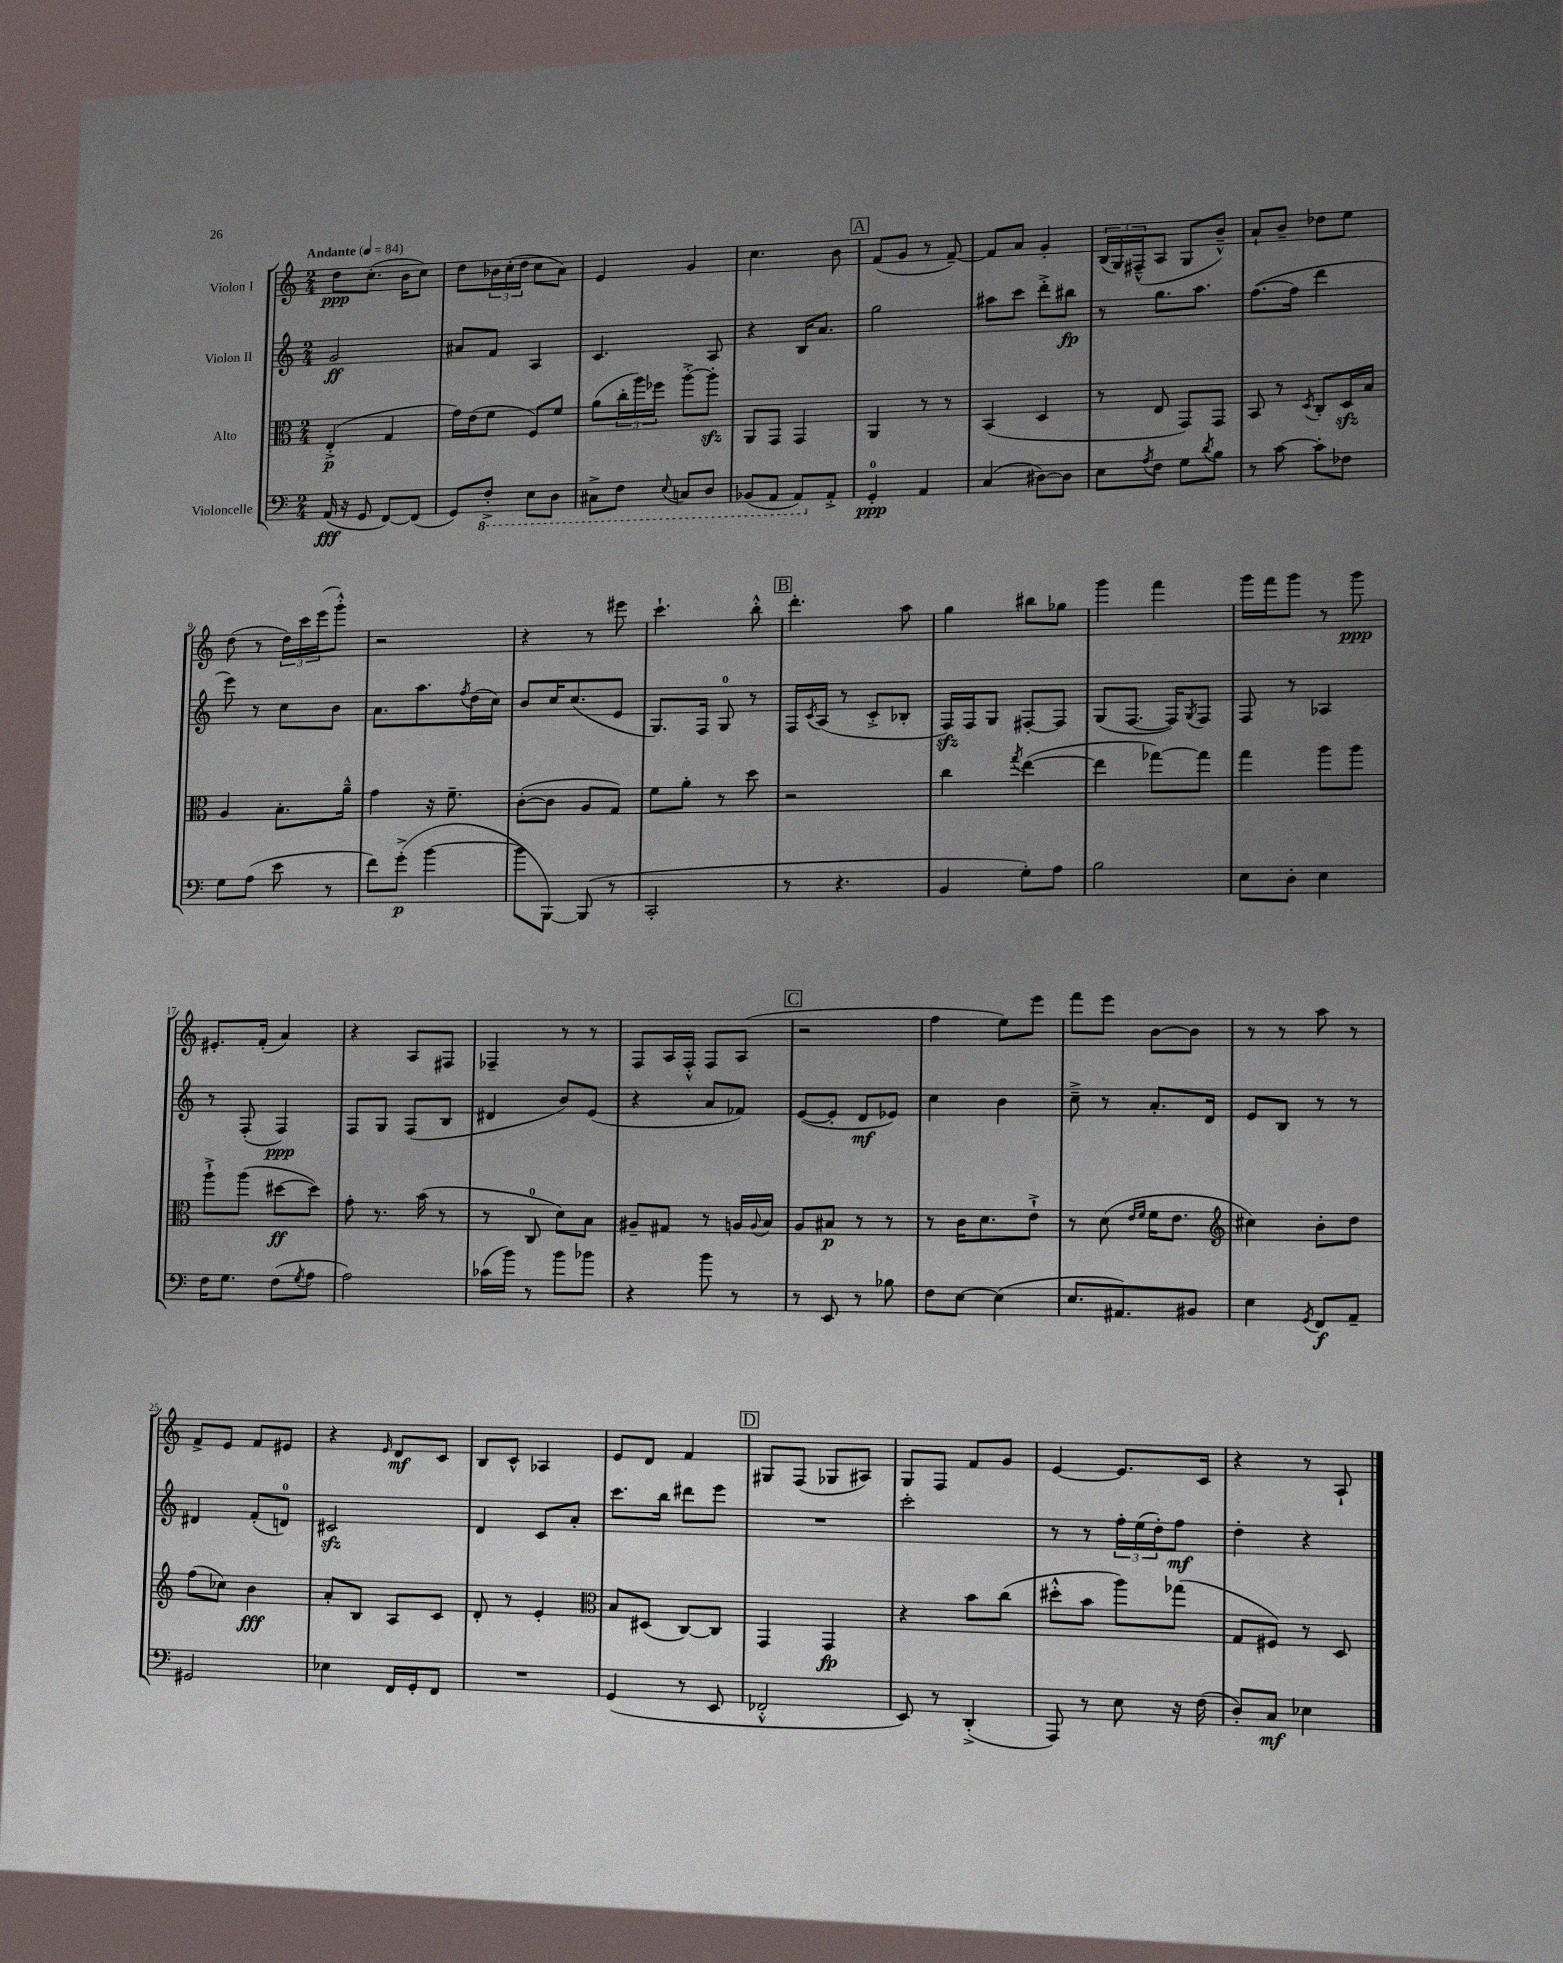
<<
\new StaffGroup <<
\new Staff = "s0" \with { instrumentName = "Violon I" } {
    \clef treble \key c \major \numericTimeSignature \time 2/4 \tempo "Andante" 4 = 84
    d''8\ppp c''8.-.( b'16 c''8) |
    d''8 \tuplet 3/2 { bes'16 c''16-.( d''16 } c''8 a'8) |
    e'4 g'4 |
    c''4. b'8 |
    \mark \markup { \box "A" } f'8( g'8 r8 f'8~--) |
    f'8 a'8 g'4-. |
    \tuplet 3/2 { b16( g16) fis16---^( } a8 g8 b'8---^) |
    a'8-! b'8-- des''8 e''8 |
    d''8( r8 \tuplet 3/2 { d''16) c'''16 e'''16( } g'''8-.-^) |
    r2 |
    r4 r8 eis'''8 |
    c'''4.-! b''8-.-^ |
    \mark \markup { \box "B" } d'''4.-. a''8 |
    g''4 bis''8 ges''8 |
    g'''4 f'''4 |
    g'''16 f'''16 g'''8 r8 g'''8\ppp |
    eis'8.-. f'16-.( a'4) |
    r4 a8 fis8 |
    fes4-- r8 r8 |
    f8 a16 f16-.-^ f8 a8( |
    \mark \markup { \box "C" } r2 |
    f''4 e''8) e'''8 |
    f'''8 e'''8 b'8~ b'8 |
    r8 r8 a''8 r8 |
    f'8-> e'8 f'8 eis'8 |
    r4 \grace { e'16 } d'8\mf c'8 |
    b8 c'8-^ aes4 |
    e'8 d'8 f'4 |
    \mark \markup { \box "D" } gis8 f8( ges8 ais8) |
    g8 f8 f'8 g'8 |
    e'4~ e'8. c'16 |
    r4 r8 a8-! \bar "|." |
}
\new Staff = "s1" \with { instrumentName = "Violon II" } {
    \clef treble \key c \major \numericTimeSignature \time 2/4
    g'2\ff |
    ais'8 f'8 a4 |
    c'4. a8 |
    r4 b16 a'8. |
    \mark \markup { \box "A" } g''2 |
    ais''8 c'''8 d'''8-.-> bis''8\fp |
    r8 g''8. a''8. |
    f''8.~( f''16 d'''4 |
    e'''8) r8 c''8 b'8 |
    a'8. a''8. \acciaccatura { f''8 } d''16( c''16) |
    b'8 c''16 c''8.( e'8 |
    g8.) f16 g8-0 r8 |
    \mark \markup { \box "B" } f16 \acciaccatura { c'8 } a16( r8 c'8-.-> bes8-. |
    f16\sfz) f16 g8 fis8~-. fis8 |
    g8( f8.~ f16) \acciaccatura { g8 } f8 |
    f8 r8 aes4 |
    r8 f8-.( f4\ppp) |
    f8 g8 f8( b8 |
    dis'4 b'8) e'8( |
    r4 a'8 fes'8) |
    \mark \markup { \box "C" } e'8~( e'8-. d'8\mf ees'8) |
    c''4 b'4 |
    c''8---> r8 a'8.-. d'16 |
    e'8 b8 r8 r8 |
    dis'4 f'8-.( d'8-0) |
    cis'2\sfz |
    d'4 c'8 a'8-. |
    c'''8. b''16 dis'''8 e'''8 |
    \mark \markup { \box "D" } R2 |
    c'''2-. |
    r8 r8 \tuplet 3/2 { f''16-. e''16( d''16-.) } f''8\mf |
    d''4-. r4 \bar "|." |
}
\new Staff = "s2" \with { instrumentName = "Alto" } {
    \clef alto \key c \major \numericTimeSignature \time 2/4
    e4-.->\p( g4 |
    g'16) e'16( f'8 f8) f'8 |
    a'8( \tuplet 3/2 { c''16-. a''16) fes''16 } a''8~-.-> a''8-.\sfz |
    a,8 g,8 g,4 |
    \mark \markup { \box "A" } a,4 r8 r8 |
    b,4( d4 |
    r8 e8 g,8) g,8 |
    b,8 r8 \acciaccatura { d8 } c8-. d16\sfz b16 |
    a4 b8.-. a'16---^ |
    g'4 r16 f'8.-- |
    c'8~-.( c'8 a8 g8) |
    f'8 a'8-. r8 d''8 |
    \mark \markup { \box "B" } r2 |
    c''4 \acciaccatura { g''8 } e''4~( |
    e''4 ges''8~) ges''8 |
    g''4 a''8 a''8 |
    a''8-!-> a''8( dis''8~\ff dis''8) |
    g'8-. r8. b'16( r8 |
    r8 c8-0 d'8) b8 |
    ais8-- gis8 r8 a16 \appoggiatura { a8 } b16 |
    \mark \markup { \box "C" } a8 bis8\p r8 r8 |
    r8 c'16 d'8. e'8-!-> |
    r8 d'8( \grace { e'16 f'16 } f'16 e'8. |
    \clef treble cis''4) b'8-. d''8 |
    f''8( ces''8) b'4\fff |
    a'8-. b8 a8 c'8 |
    d'8-. r8 e'4-. |
    \clef alto b8 dis8( c8~) c8 |
    \mark \markup { \box "D" } g,4 g,4\fp |
    r4 b'8 c''8( |
    dis''8-.-^ b'8 a''8) ges''8( |
    g8 fis8) r8 d8 \bar "|." |
}
\new Staff = "s3" \with { instrumentName = "Violoncelle" } {
    \clef bass \key c \major \numericTimeSignature \time 2/4
    a,16\fff( r16 g,8 f,8~) f,8( |
    g,8) \ottava #-1 f,8-.-> e,8 d,8 |
    cis,8-> f,8 \appoggiatura { e,8 } c,8 d,8 |
    bes,,8( a,,8 a,,8) \ottava #0 a,8-.-> |
    \mark \markup { \box "A" } g,4-0-.\ppp a,4 |
    c4( dis8~) dis8 |
    e8 \acciaccatura { a8 } f8 g8 \acciaccatura { d'8 } b8 |
    r8 c'8~ c'8-. fes8 |
    g8 a8( e'8 r8 |
    f'8) g'8-.->\p( b'4~ |
    b'8 b,,8~) b,,8( r8 |
    c,2-. |
    \mark \markup { \box "B" } r8 r4. |
    b,4 g8-.) a8 |
    b2 |
    e8 d8-. e4 |
    f16 g8. f8( \acciaccatura { g8 } a8 |
    a2) |
    ces'16( b'16) r8 b'8 bes'8 |
    r4 b'8 r8 |
    \mark \markup { \box "C" } r8 e,8 r8 bes8 |
    f8 e8~ e4( |
    e8. ais,8.) bis,8 |
    e4 \acciaccatura { g,8 } f,8\f a,8-- |
    gis,2 |
    ees4 f,16 g,16-. f,8 |
    R2 |
    g,4( r8 e,8 |
    \mark \markup { \box "D" } fes,2-.-^ |
    e,8) r8 d,4-.->( |
    a,,8) r8 e8 r16 f16( |
    d8-.) c8\mf ees4 \bar "|." |
}
>>
>>
